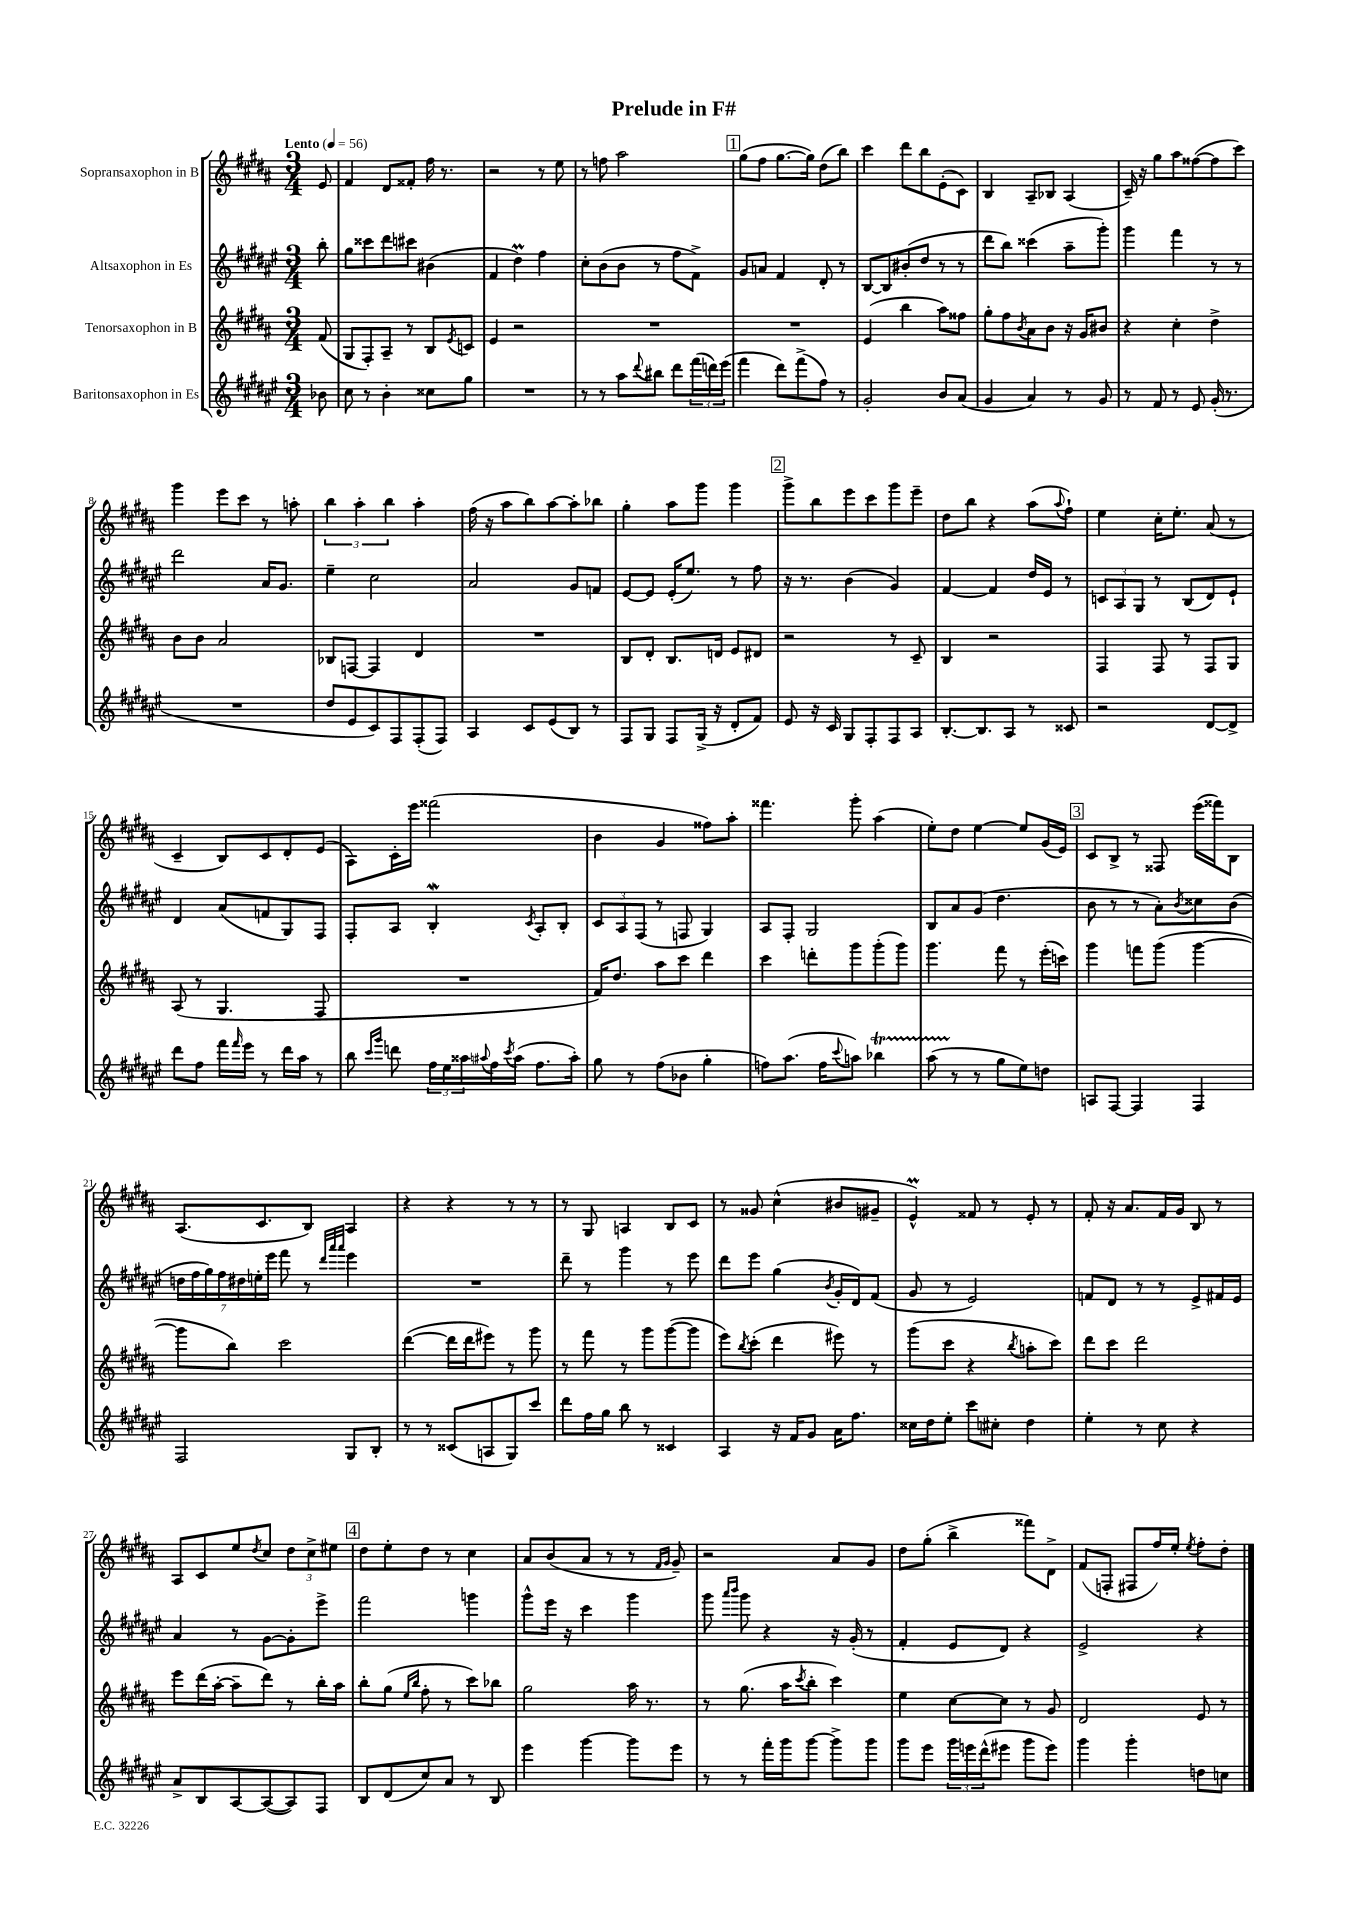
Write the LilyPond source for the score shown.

\header { title = "Prelude in F#" }
<<
\new StaffGroup <<
\new Staff = "s0" \with { instrumentName = "Sopransaxophon in B" } {
    \clef treble \key b \major \numericTimeSignature \time 3/4 \partial 8 \tempo "Lento" 4 = 56
    e'8 |
    fis'4 dis'8 fisis'8-. fis''16 r8. |
    r2 r8 e''8 |
    r8 f''8 ais''2 |
    \mark \markup { \box "1" } gis''8( fis''8 gis''8.~ gis''16) dis''8( b''8) |
    cis'''4 dis'''8 b''8 e'8-.( cis'8) |
    b4 ais8-- bes8 ais4( |
    cis'16--) r16 gis''8 ais''8 fisis''8~( fisis''8 cis'''8) |
    gis'''4 e'''8 cis'''8 r8 a''8-. |
    \tuplet 3/2 { b''4 ais''4-. b''4 } ais''4-. |
    fis''16( r16 ais''8 b''8) ais''8~ ais''8-. bes''8 |
    gis''4-. ais''8 gis'''8 gis'''4 |
    \mark \markup { \box "2" } gis'''8-> b''8 e'''8 cis'''8 gis'''8 e'''8-- |
    dis''8 b''8 r4 ais''8( \appoggiatura { ais''8 } fis''8-!) |
    e''4 cis''16-. e''8.-. ais'8( r8 |
    cis'4-- b8) cis'8 dis'8-. e'8( |
    ais8) cis'16-. e'''16 fisis'''2( |
    b'4 gis'4 fisis''8) ais''8-. |
    fisis'''4. gis'''8-. ais''4( |
    e''8-.) dis''8 e''4~ e''8 gis'16( e'16) |
    \mark \markup { \box "3" } cis'8 b8-> r8 fisis8 e'''16( fisis'''16) b8 |
    ais8.( cis'8. b8) ais4 |
    r4 r4 r8 r8 |
    r8 gis8 a4 b8 cis'8 |
    r8 gisis'8 cis''4-^( bis'8 gis'8-- |
    e'4-^\prall) fisis'8 r8 e'8-. r8 |
    fis'8-. r16 ais'8. fis'16 gis'16 b8 r8 |
    ais8 cis'8 e''8 \acciaccatura { dis''8 } cis''8 \tuplet 3/2 { dis''8 cis''8-> eis''8 } |
    \mark \markup { \box "4" } dis''8 e''8-. dis''8 r8 cis''4 |
    ais'8 b'8( ais'8 r8 r8 \grace { fis'16 gis'16 } gis'8--) |
    r2 ais'8 gis'8 |
    dis''8 gis''8-.( b''4-> fisis'''8) dis'8-> |
    fis'8( f8-. fis8 fis''16) e''16-. \acciaccatura { e''8 } fis''8-. dis''8-. \bar "|." |
}
\new Staff = "s1" \with { instrumentName = "Altsaxophon in Es" } {
    \clef treble \key fis \major \numericTimeSignature \time 3/4 \partial 8
    b''8-. |
    gis''8 cisis'''8 dis'''8 cis'''8 bis'4( |
    fis'4 dis''4\prall) fis''4 |
    cis''8-. b'8( b'8 r8 fis''8 fis'8->) |
    \mark \markup { \box "1" } gis'8 a'8 fis'4 dis'8-. r8 |
    b8~ b8 bis'8-.( dis''8 r8 r8 |
    dis'''8 b''8) cisis'''4( ais''8-- gis'''8-.) |
    gis'''4 fis'''4 r8 r8 |
    dis'''2 ais'16 gis'8. |
    eis''4-- cis''2 |
    ais'2 gis'8 f'8 |
    eis'8~ eis'8 eis'16-.( eis''8.) r8 fis''8 |
    \mark \markup { \box "2" } r16 r8. b'4( gis'4) |
    fis'4~ fis'4 dis''16 eis'16 r8 |
    \tuplet 3/2 { c'8 ais8 gis8 } r8 b8( dis'8) eis'8-! |
    dis'4 ais'8( f'8 gis8) fis8 |
    fis8-. ais8 b4-.\mordent \acciaccatura { cis'8 } ais8-. b8-. |
    \tuplet 3/2 { cis'8 ais8 fis8( } r8 f8 gis4) |
    ais8 fis8-. gis2 |
    b8 ais'8 gis'8( dis''4. |
    \mark \markup { \box "3" } b'8 r8 r8 ais'8-.) \acciaccatura { b'8 } cisis''8 b'8( |
    \tuplet 7/4 { d''16 fis''16 gis''16) fis''16 dis''16 e''16-. eis'''16 } fis'''8 r8 \grace { dis'''32 ais'''32 ais'''32 } eis'''4 |
    R2. |
    dis'''8-- r8 gis'''4 r8 eis'''8 |
    dis'''8 eis'''8 gis''4( \acciaccatura { b'8 } gis'16-. dis'16) fis'8( |
    gis'8 r8 eis'2) |
    f'8 dis'8 r8 r8 eis'8-> fis'16 eis'16 |
    ais'4 r8 gis'8~ gis'8-. eis'''8-> |
    \mark \markup { \box "4" } fis'''2 g'''4 |
    gis'''8-^ eis'''16 r16 cis'''4 gis'''4 |
    gis'''8 \grace { ais'''16 b'''16 } gis'''8 r4 r16 gis'16-.( r8 |
    fis'4-. eis'8 dis'8) r4 |
    eis'2-> r4 \bar "|." |
}
\new Staff = "s2" \with { instrumentName = "Tenorsaxophon in B" } {
    \clef treble \key b \major \numericTimeSignature \time 3/4 \partial 8
    fis'8( |
    gis8 fis8-.) ais8-- r8 b8 \acciaccatura { e'8 } c'8 |
    e'4 r2 |
    R2. |
    \mark \markup { \box "1" } R2. |
    e'4( b''4 ais''8) fisis''8 |
    gis''8-. fis''8 \acciaccatura { b'8 } ais'8 b'8 r16 gis'16 bis'8 |
    r4 cis''4-. dis''4-> |
    b'8 b'8 ais'2 |
    bes8 f8~ f4 dis'4 |
    R2. |
    b8 dis'8-. b8. d'16 e'8 dis'8 |
    \mark \markup { \box "2" } r2 r8 cis'8-- |
    b4 r2 |
    fis4 fis8 r8 fis8 gis8 |
    ais8( r8 gis4. fis8 |
    R2. |
    fis'16) dis''8. ais''8 cis'''8 dis'''4 |
    cis'''4 d'''8-. gis'''8 gis'''8-.( gis'''8) |
    gis'''4. fis'''8 r8 e'''16-.( c'''16) |
    \mark \markup { \box "3" } gis'''4 f'''8 gis'''8( gis'''4~ |
    gis'''8 b''8) cis'''2 |
    dis'''4~( dis'''16 dis'''16 eis'''8) r8 gis'''8 |
    r8 fis'''8 r8 gis'''8 gis'''8~( gis'''8 |
    e'''8) \acciaccatura { b''8 } cis'''8-.( dis'''4 eis'''8) r8 |
    gis'''8( cis'''8 r4 \acciaccatura { b''8 } a''8-. cis'''8) |
    dis'''8 cis'''8 dis'''2 |
    e'''8 dis'''16( ais''16~-. ais''8-- dis'''8) r8 b''16-. ais''16 |
    \mark \markup { \box "4" } b''8-. gis''8( \grace { e''16 b''16 } fis''8-. r8 cis'''8) bes''8 |
    gis''2 ais''16 r8. |
    r8 gis''8.( ais''16 \acciaccatura { cis'''8 } b''8-. cis'''4) |
    e''4 cis''8~ cis''8 r8 gis'8 |
    dis'2 e'8 r8 \bar "|." |
}
\new Staff = "s3" \with { instrumentName = "Baritonsaxophon in Es" } {
    \clef treble \key fis \major \numericTimeSignature \time 3/4 \partial 8
    bes'8 |
    cis''8 r8 b'4-. cisis''8 gis''8 |
    R2. |
    r8 r8 ais''8 \appoggiatura { dis'''8 } bis''8 dis'''8 \tuplet 3/2 { fis'''16( d'''16) eis'''16( } |
    \mark \markup { \box "1" } fis'''4 dis'''8) fis'''8->( fis''8) r8 |
    gis'2-. b'8 ais'8( |
    gis'4 ais'4) r8 gis'8 |
    r8 fis'8 r8 eis'8 gis'16-.( r8. |
    R2. |
    dis''8 eis'8 cis'8) fis8 fis8-.( fis8) |
    ais4 cis'8 eis'8( b8) r8 |
    fis8 gis8 fis8 gis16->( r16 dis'8-. fis'8) |
    \mark \markup { \box "2" } eis'8 r16 cis'16 gis8 fis8-. fis8 ais8 |
    b8.~-. b8. ais8 r8 cisis'8 |
    r2 dis'8~ dis'8-> |
    dis'''8 fis''8 fis'''16 \grace { fis'''16 } eis'''16 r8 dis'''16 ais''16 r8 |
    b''8 \grace { cis'''16 gis'''16 } d'''8 \tuplet 3/2 { fis''16 eis''16 aisis''16 } \appoggiatura { ais''8 } fis''16 \acciaccatura { cis'''8 } ais''16( fis''8. ais''16-.) |
    gis''8 r8 fis''8( bes'8 gis''4-. |
    f''8) ais''8.( f''16 \appoggiatura { cis'''8 } a''8) bes''4\startTrillSpan |
    ais''8( r8\stopTrillSpan r8 gis''8 eis''8) d''8 |
    \mark \markup { \box "3" } a8 fis8~ fis4 fis4 |
    fis2 gis8 b8-. |
    r8 r8 cisis'8( a8 gis8) cis'''8 |
    dis'''8 fis''16 gis''16 b''8 r8 cisis'4 |
    ais4 r16 fis'16 gis'8 ais'16 fis''8. |
    cisis''16 dis''16 eis''8-. cis'''8 cis''8-. dis''4 |
    eis''4-. r8 cis''8 r4 |
    ais'8-> b8 ais8~ ais8~( ais8) fis8 |
    \mark \markup { \box "4" } b8 dis'8( cis''8) ais'8 r8 b8 |
    eis'''4 gis'''4~ gis'''8 eis'''8 |
    r8 r8 fis'''16-. gis'''16 gis'''8~ gis'''8-> gis'''8 |
    gis'''8 eis'''8 \tuplet 3/2 { gis'''16 e'''16 dis'''16-^( } eis'''8 gis'''8 eis'''8) |
    gis'''4 gis'''4-. d''8 c''8 \bar "|." |
}
>>
>>
